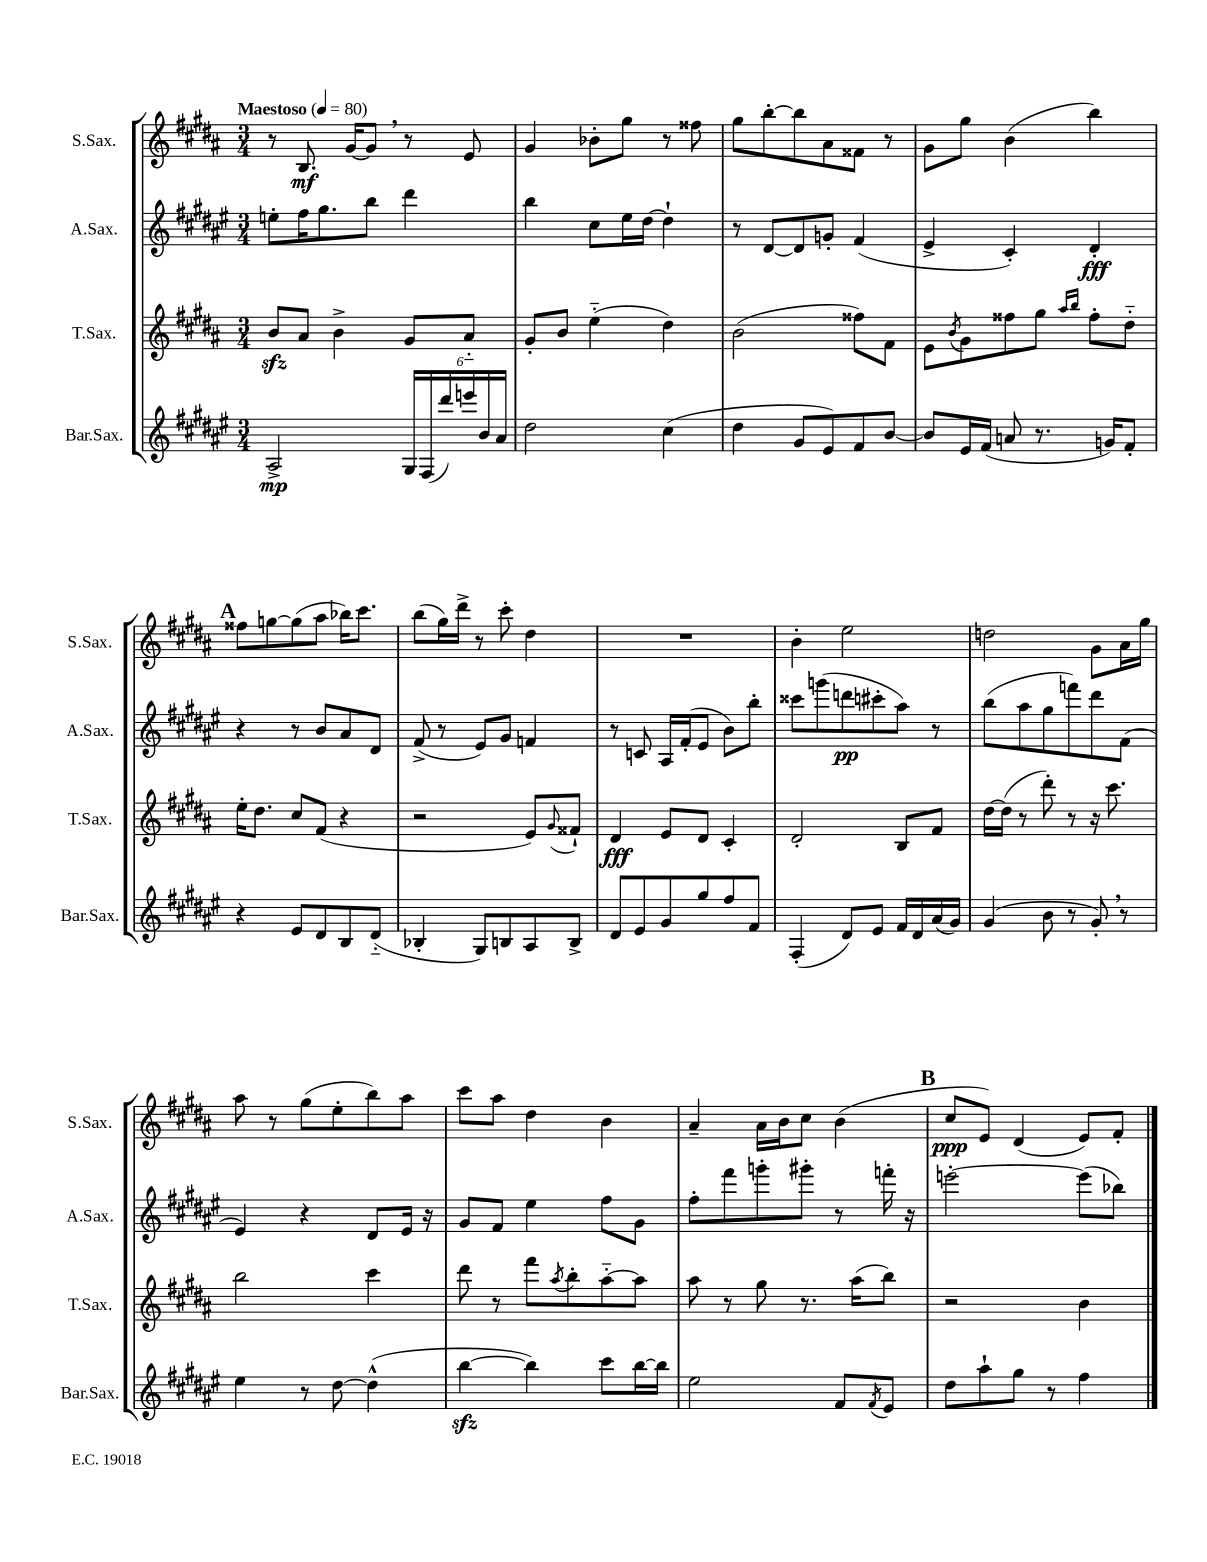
<<
\new StaffGroup <<
\new Staff = "s0" \with { instrumentName = "S.Sax." shortInstrumentName = "S.Sax." } {
    \clef treble \key b \major \numericTimeSignature \time 3/4 \tempo "Maestoso" 4 = 80
    r8 b8.\mf gis'16~ gis'8 \breathe r8 e'8 |
    gis'4 bes'8-. gis''8 r8 fisis''8 |
    gis''8 b''8~-. b''8 ais'8 fisis'8 r8 |
    gis'8 gis''8 b'4( b''4) |
    \mark \markup { \bold "A" } fisis''8 g''8~ g''8( ais''8 bes''16) cis'''8. |
    b''8( gis''16) dis'''16-> r8 cis'''8-. dis''4 |
    R2. |
    b'4-. e''2 |
    d''2 gis'8 ais'16 gis''16 |
    ais''8 r8 gis''8( e''8-. b''8) ais''8 |
    cis'''8 ais''8 dis''4 b'4 |
    ais'4-- ais'16 b'16 cis''8 b'4( |
    \mark \markup { \bold "B" } cis''8\ppp e'8) dis'4( e'8) fis'8-. \bar "|." |
}
\new Staff = "s1" \with { instrumentName = "A.Sax." shortInstrumentName = "A.Sax." } {
    \clef treble \key fis \major \numericTimeSignature \time 3/4
    e''8-. fis''16 gis''8. b''8 dis'''4 |
    b''4 cis''8 eis''16 dis''16~ dis''4-! |
    r8 dis'8~ dis'8 g'8-. fis'4( |
    eis'4-> cis'4-.) dis'4-.\fff |
    \mark \markup { \bold "A" } r4 r8 b'8 ais'8 dis'8 |
    fis'8->( r8 eis'8) gis'8 f'4 |
    r8 c'8 ais16 fis'16-.( eis'8 b'8) b''8-. |
    cisis'''8 g'''8( d'''8\pp cis'''8-. ais''8) r8 |
    b''8( ais''8 gis''8 f'''8) dis'''8 fis'8( |
    eis'4) r4 dis'8 eis'16 r16 |
    gis'8 fis'8 eis''4 fis''8 gis'8 |
    fis''8-. fis'''8 g'''8-. gis'''8-. r8 f'''16-. r16 |
    \mark \markup { \bold "B" } e'''2~-. e'''8( bes''8) \bar "|." |
}
\new Staff = "s2" \with { instrumentName = "T.Sax." shortInstrumentName = "T.Sax." } {
    \clef treble \key b \major \numericTimeSignature \time 3/4
    b'8\sfz ais'8 b'4-> gis'8 ais'8-_ |
    gis'8-. b'8 e''4-_( dis''4) |
    b'2( fisis''8) fis'8 |
    e'8 \acciaccatura { b'8 } gis'8 fisis''8 gis''8 \grace { ais''16 b''16 } fisis''8-. dis''8-_ |
    \mark \markup { \bold "A" } e''16-. dis''8. cis''8 fis'8( r4 |
    r2 e'8) \appoggiatura { gis'8 } fisis'8-! |
    dis'4\fff e'8 dis'8 cis'4-. |
    dis'2-. b8 fis'8 |
    dis''16~ dis''16( r8 dis'''8-.) r8 r16 cis'''8. |
    b''2 cis'''4 |
    dis'''8 r8 fis'''8 \acciaccatura { ais''8 } b''8-. ais''8~-_ ais''8 |
    ais''8 r8 gis''8 r8. ais''16( b''8) |
    \mark \markup { \bold "B" } r2 b'4 \bar "|." |
}
\new Staff = "s3" \with { instrumentName = "Bar.Sax." shortInstrumentName = "Bar.Sax." } {
    \clef treble \key fis \major \numericTimeSignature \time 3/4
    ais2->\mp \tuplet 6/4 { gis16 fis16( dis'''16) e'''16 b'16 ais'16 } |
    dis''2 cis''4( |
    dis''4 gis'8 eis'8) fis'8 b'8~ |
    b'8 eis'16 fis'16( a'8 r8. g'16) fis'8-. |
    \mark \markup { \bold "A" } r4 eis'8 dis'8 b8 dis'8-_( |
    bes4-. gis8) b8 ais8 b8-> |
    dis'8 eis'8 gis'8 gis''8 fis''8 fis'8 |
    fis4-.( dis'8) eis'8 fis'16 dis'16 ais'16( gis'16) |
    gis'4( b'8 r8 gis'8-.) \breathe r8 |
    eis''4 r8 dis''8~ dis''4-^( |
    b''4~\sfz b''4) cis'''8 b''16~ b''16 |
    eis''2 fis'8 \acciaccatura { fis'8 } eis'8 |
    \mark \markup { \bold "B" } dis''8 ais''8-! gis''8 r8 fis''4 \bar "|." |
}
>>
>>
\layout { \context { \Score \remove "Bar_number_engraver" } }
